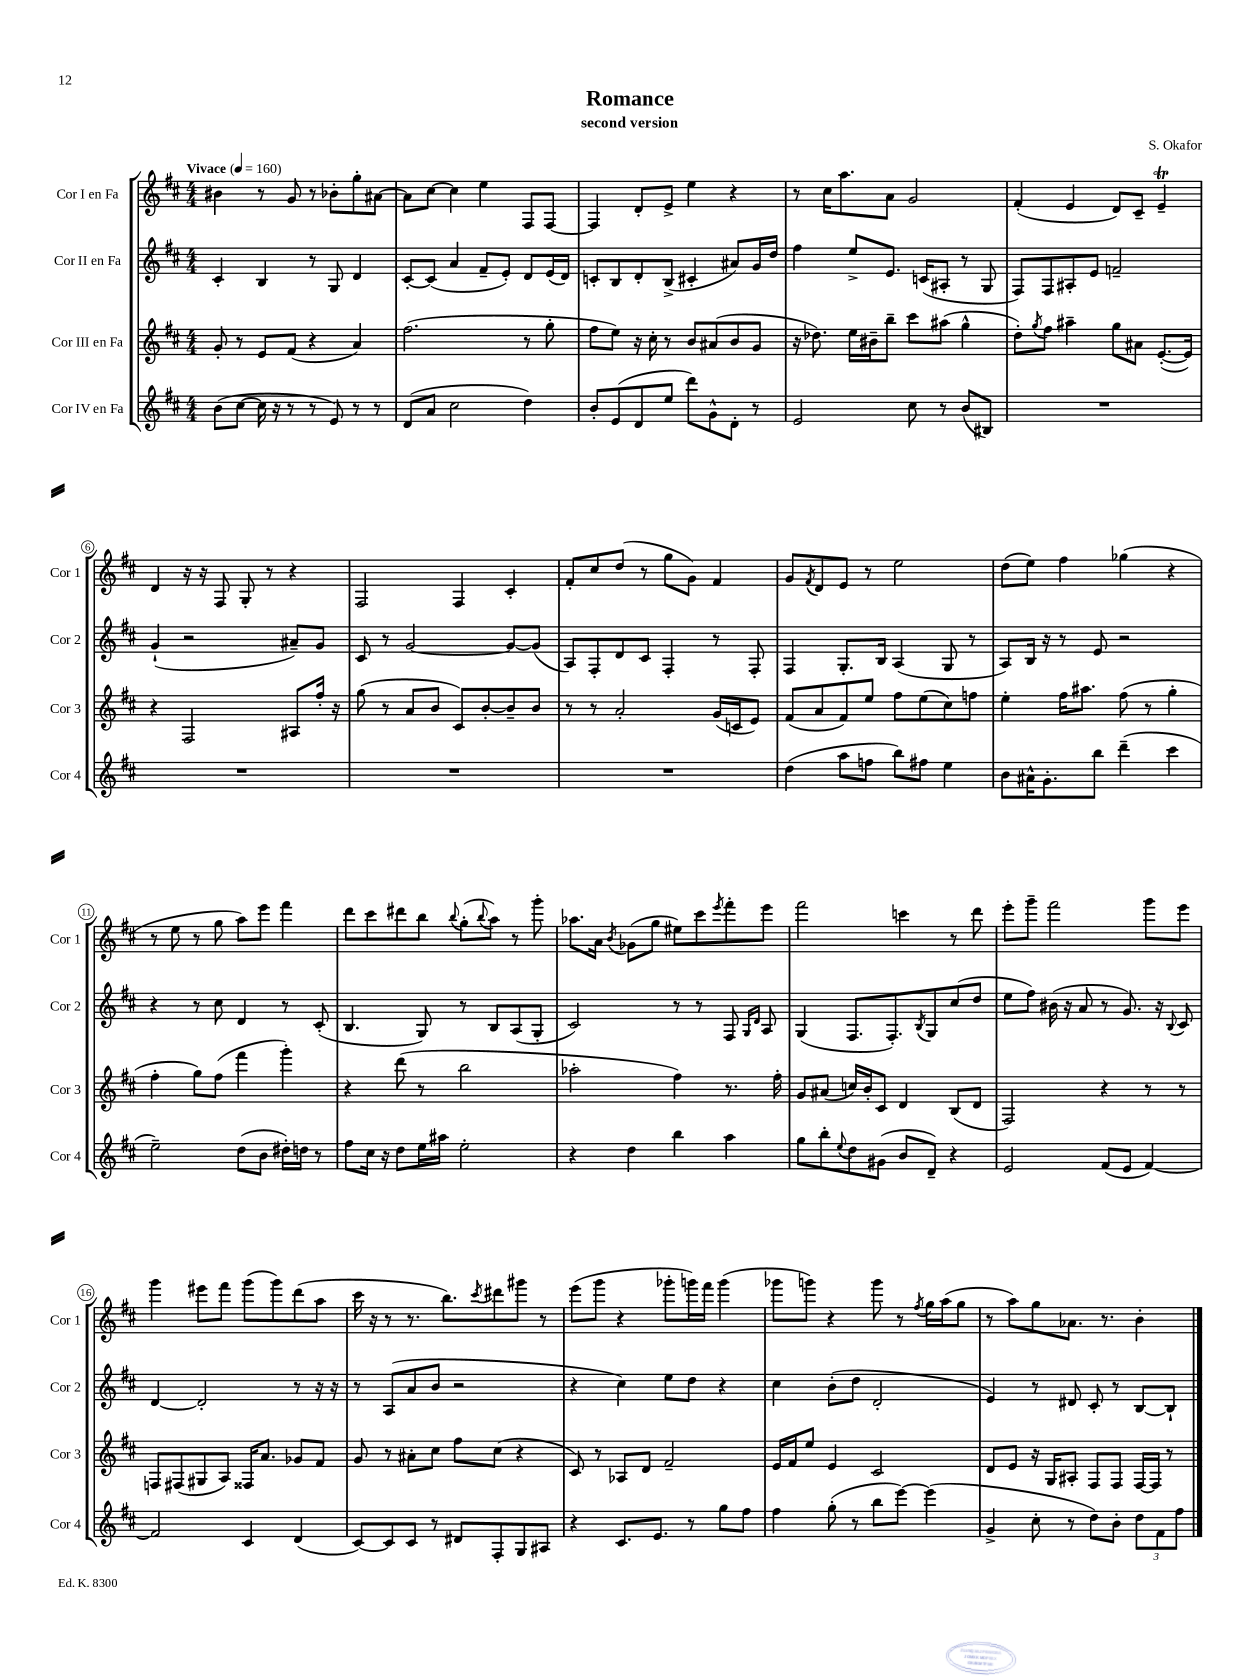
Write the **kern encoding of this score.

**kern	**kern	**kern	**kern
*part4	*part3	*part2	*part1
*staff4	*staff3	*staff2	*staff1
*I"Cor IV en Fa	*I"Cor III en Fa	*I"Cor II en Fa	*I"Cor I en Fa
*I'Cor 4	*I'Cor 3	*I'Cor 2	*I'Cor 1
*clefG2	*clefG2	*clefG2	*clefG2
*k[f#c#]	*k[f#c#]	*k[f#c#]	*k[f#c#]
*M4/4	*M4/4	*M4/4	*M4/4
*MM160	*MM160	*MM160	*MM160
=1	=1	=1	=1
!	!	!	!LO:TX:a:B:t=Vivace
(8b\L	8g'/	4c#'/	4b#X\
[8cc#\J	8r	.	.
16cc#\]	8e/L	4B/	8r
16r	.	.	.
8r	(8f#/J	.	8g/
8r	4r	8r	8r
8e/)	.	8G/	8b-X'\L
8r	4a/)	4d/	8gg'\
8r	.	.	[8a#X\J
=2	=2	=2	=2
(8d/L	(2.ff#\	[8c#'/L	8a#\L]
8a/J	.	(8c#/J]	[8cc#\J
2cc#\	.	4a/	4cc#\]
.	.	8f#~/L	4ee\
.	.	8e'/J)	.
4dd\)	8r	8d/L	8F#/L
.	8gg'\	(16e/L	[8F#/J
.	.	16d/JJ)	.
=3	=3	=3	=3
8b'/L	8ff#\L	8cn'/L	4F#/]
(8e/	8ee\J)	8B/	.
8d/	16r	8d'/	8d'/L
.	16cc#'\	.	.
8ee/J	8r	(8B^/J	8e^/J
8ddd\L)	8b/L	4c#X'/	4ee\
8g^^\	(8a#X/	.	.
8d'\J	8b/	8a#X/L)	4r
8r	8g/J	16g/L	.
.	.	16dd/JJ	.
=4	=4	=4	=4
2e/	16r	4ff#\	8r
.	8.dd-X\)	.	.
.	.	.	16cc#\KL
.	.	.	8.aa\
.	16ee\LL	8ee^/L	.
.	16b#X~\J	.	.
.	8bb~\J	8.e/J	8a\J
8cc#\	8ccc#\L	.	2g/
.	.	(16cn/KL	.
8r	(8aa#X\J	8A#X'/J	.
(8b/L	4gg^^\	8r	.
8B#X/J)	.	8G/	.
=5	=5	=5	=5
1r	8dd'\L)	8F#/L)	(4f#'/
.	8qgg/	.	.
.	8ff#\J	8F#/	.
.	4aa#X~\	8A#X'/	4e/
.	.	8e/J	.
.	8gg\L	2fn~/	8d/L)
.	8a#X\J	.	8c#~/J
.	([8.e'/L	.	4eT~/
.	16e/Jk])	.	.
!!LO:LB:g=z
=6	=6	=6	=6
1r	4r	(4g`/	4d/
.	2F#/	2r	16r
.	.	.	16r
.	.	.	8F#/
.	.	.	8G'/
.	.	.	8r
.	8A#X/L	8a#X~/L)	4r
.	16ff#'/Jk	8g/J	.
.	16r	.	.
=7	=7	=7	=7
1r	(8gg\	8c#/	2F#/
.	8r	8r	.
.	8a/L	[2g/	.
.	8b/J	.	.
.	8c#/L)	.	4F#/
.	[8b'/	.	.
.	8b~/]	8g/L_	4c#'/
.	8b/J	(8g/J]	.
=8	=8	=8	=8
1r	8r	8A/L)	8f#'/L
.	8r	8F#'/	8cc#/
.	2a'/	8d/	(8dd/J
.	.	8c#/J	8r
.	.	4F#'/	8gg\L
.	.	.	8g\J)
.	(16g/LL	8r	4f#/
.	16cn/J	.	.
.	8e/J)	8F#'/	.
=9	=9	=9	=9
(4dd\	(8f#/L	4F#/	8g/L
.	.	.	8qf#/
.	8a/	.	8d/
8aa\L	8f#/)	8.G'/L	8e/J
8ffn\J	8ee/J	.	8r
.	.	16B/Jk	.
8bb\L)	8ff#\L	(4A/	2ee\
8ff#X\J	(8ee\	.	.
4ee\	8cc#\)	8G/	.
.	8ffn\J	8r	.
=10	=10	=10	=10
8b\L	4ee'\	8A/L)	(8dd\L
16a#X^^\K	.	16B/Jk	8ee\J)
8.g'\	.	16r	.
.	16ff#\KL	8r	4ff#\
.	8.aa#X\J	.	.
8bb\J	.	8e/	.
(4ddd~\	(8ff#\	2r	(4gg-X\
.	8r	.	.
4ccc#\	4gg'\	.	4r
!!LO:LB:g=z
=11	=11	=11	=11
2ee~\)	4ff#'\	4r	8r
.	.	.	8ee\
.	8gg\L)	8r	8r
.	(8ff#\J	8cc#\	8gg\
(8dd\L	4fff#\	4d/	8aa\L)
8b\J	.	.	8eee\J
16dd#X'\LL)	4ggg'\)	8r	4fff#\
16ddn\JJ	.	.	.
8r	.	(8c#'/	.
=12	=12	=12	=12
8ff#\L	4r	4.B/	8ddd\L
16cc#\Jk	.	.	8ccc#\
16r	.	.	.
8dd\L	(8ddd\	.	8ddd#X\
16ee\L	8r	8G/)	8bb\J
16aa#X\JJ	.	.	.
.	.	.	8qqbb/
2ee'\	2bb\	8r	(8gg'\L
.	.	.	8qqbb/
.	.	8B/L	8aa\J)
.	.	(8A/	8r
.	.	8G'/J	8ggg'\
=13	=13	=13	=13
4r	2aa-X'\	2c#/)	8.aa-X\L
.	.	.	16a\Jk
.	.	.	8qb/
4dd\	.	.	(8g-X\L
.	.	.	8gg\J
4bb\	4ff#\)	8r	8ee#X\L)
.	.	8r	8ccc#\
.	.	.	8qeee/
4aa\	8.r	8F#/	8fff#'\
.	.	16qqG/LL	.
.	.	16qqd/JJ	.
.	.	8A/	8eee\J
.	16ff#'\	.	.
=14	=14	=14	=14
8gg\L	8g/L	(4G/	2fff#\
8bb'\	(8a#X/J	.	.
8qqee/	.	.	.
8dd\	16ccn/LL)	8.F#/L	.
.	16b'/J	.	.
(8g#X\J	8c#/J	.	.
.	.	8.F#'/)	.
8b/L	4d/	.	4cccn\
.	.	8qB/	.
8d~/J)	.	8G/	.
4r	(8B/L	(8cc#/	8r
.	8d/J	8dd/J	8ddd\
=15	=15	=15	=15
2e/	2F#/)	8ee\L	8eee'\L
.	.	8ff#\J)	8ggg~\J
.	.	(16b#X\	2fff#\
.	.	16r	.
.	.	8a/	.
(8f#/L	4r	8r	.
8e/J	.	8.g/)	.
[4f#/)	8r	.	8ggg\L
.	.	16r	.
.	.	8qqB/	.
.	8r	8c#/	8eee\J
!!LO:LB:g=z
=16	=16	=16	=16
2f#/]	8Fn/L	[4d/	4ggg\
.	(8F#X/	.	.
.	8G#X/	2d'/]	8eee#X\L
.	8A/J)	.	8fff#\J
4c#/	16F##X/KL	.	(8ggg\L
.	8.a/J	.	.
.	.	.	8ggg\)
(4d/	8g-X/L	8r	(8ddd\
.	8f#/J	16r	8aa\J
.	.	16r	.
=17	=17	=17	=17
[8c#/L)	8g/	8r	16ccc#\
.	.	.	16r
8c#/]	8r	(8A/L	8r
8c#/J	8a#X'\L	8a/	8.r
8r	8cc#\J	8b/J	.
.	.	.	8.bb\L)
8d#X/L	8ff#\L	2r	.
.	.	.	8qccc#/
8F#'/	(8cc#\J	.	8ddd#X\
8G/	4r	.	8ggg#X\J
8A#X/J	.	.	8r
=18	=18	=18	=18
4r	8c#/)	4r	(8eee\L
.	8r	.	8ggg\J
8.c#/L	8A-X/L	4cc#\)	4r
.	8d/J	.	.
8.e/J	.	.	.
.	2f#~/	8ee\L	8ggg-X'\L
8r	.	8dd\J	16gggn\L)
.	.	.	16fff#\JJ
8gg\L	.	4r	(4ggg\
8ff#\J	.	.	.
=19	=19	=19	=19
4ff#\	16e/LL	4cc#\	8ggg-X\L
.	16f#/J	.	.
.	8ee/J	.	8gggn\J)
(8gg'\	4e/	(8b'\L	4r
8r	.	8dd\J	.
8bb\L	2c#/	2d'/	8ggg\
[8eee\J)	.	.	8r
.	.	.	8qff#/
(4eee\]	.	.	16gg\LL
.	.	.	(16aa\J
.	.	.	8gg\J
=20	=20	=20	=20
4g^/	8d/L	4e/)	8r
.	8e/J	.	8aa\L)
8cc#'\	16r	8r	8gg\
.	16G/KL	.	.
8r	8A#X'/J	8d#X/	8.a-X\J
8dd\L)	8F#/L	8c#'/	.
.	.	.	8.r
8b'\J	8F#/J	8r	.
12dd\L	[16F#/LL	[8B/L	4b'\
.	16F#/JJ]	.	.
12f#\	.	.	.
.	8r	8B`/J]	.
12ff#\J	.	.	.
==	==	==	==
*-	*-	*-	*-
